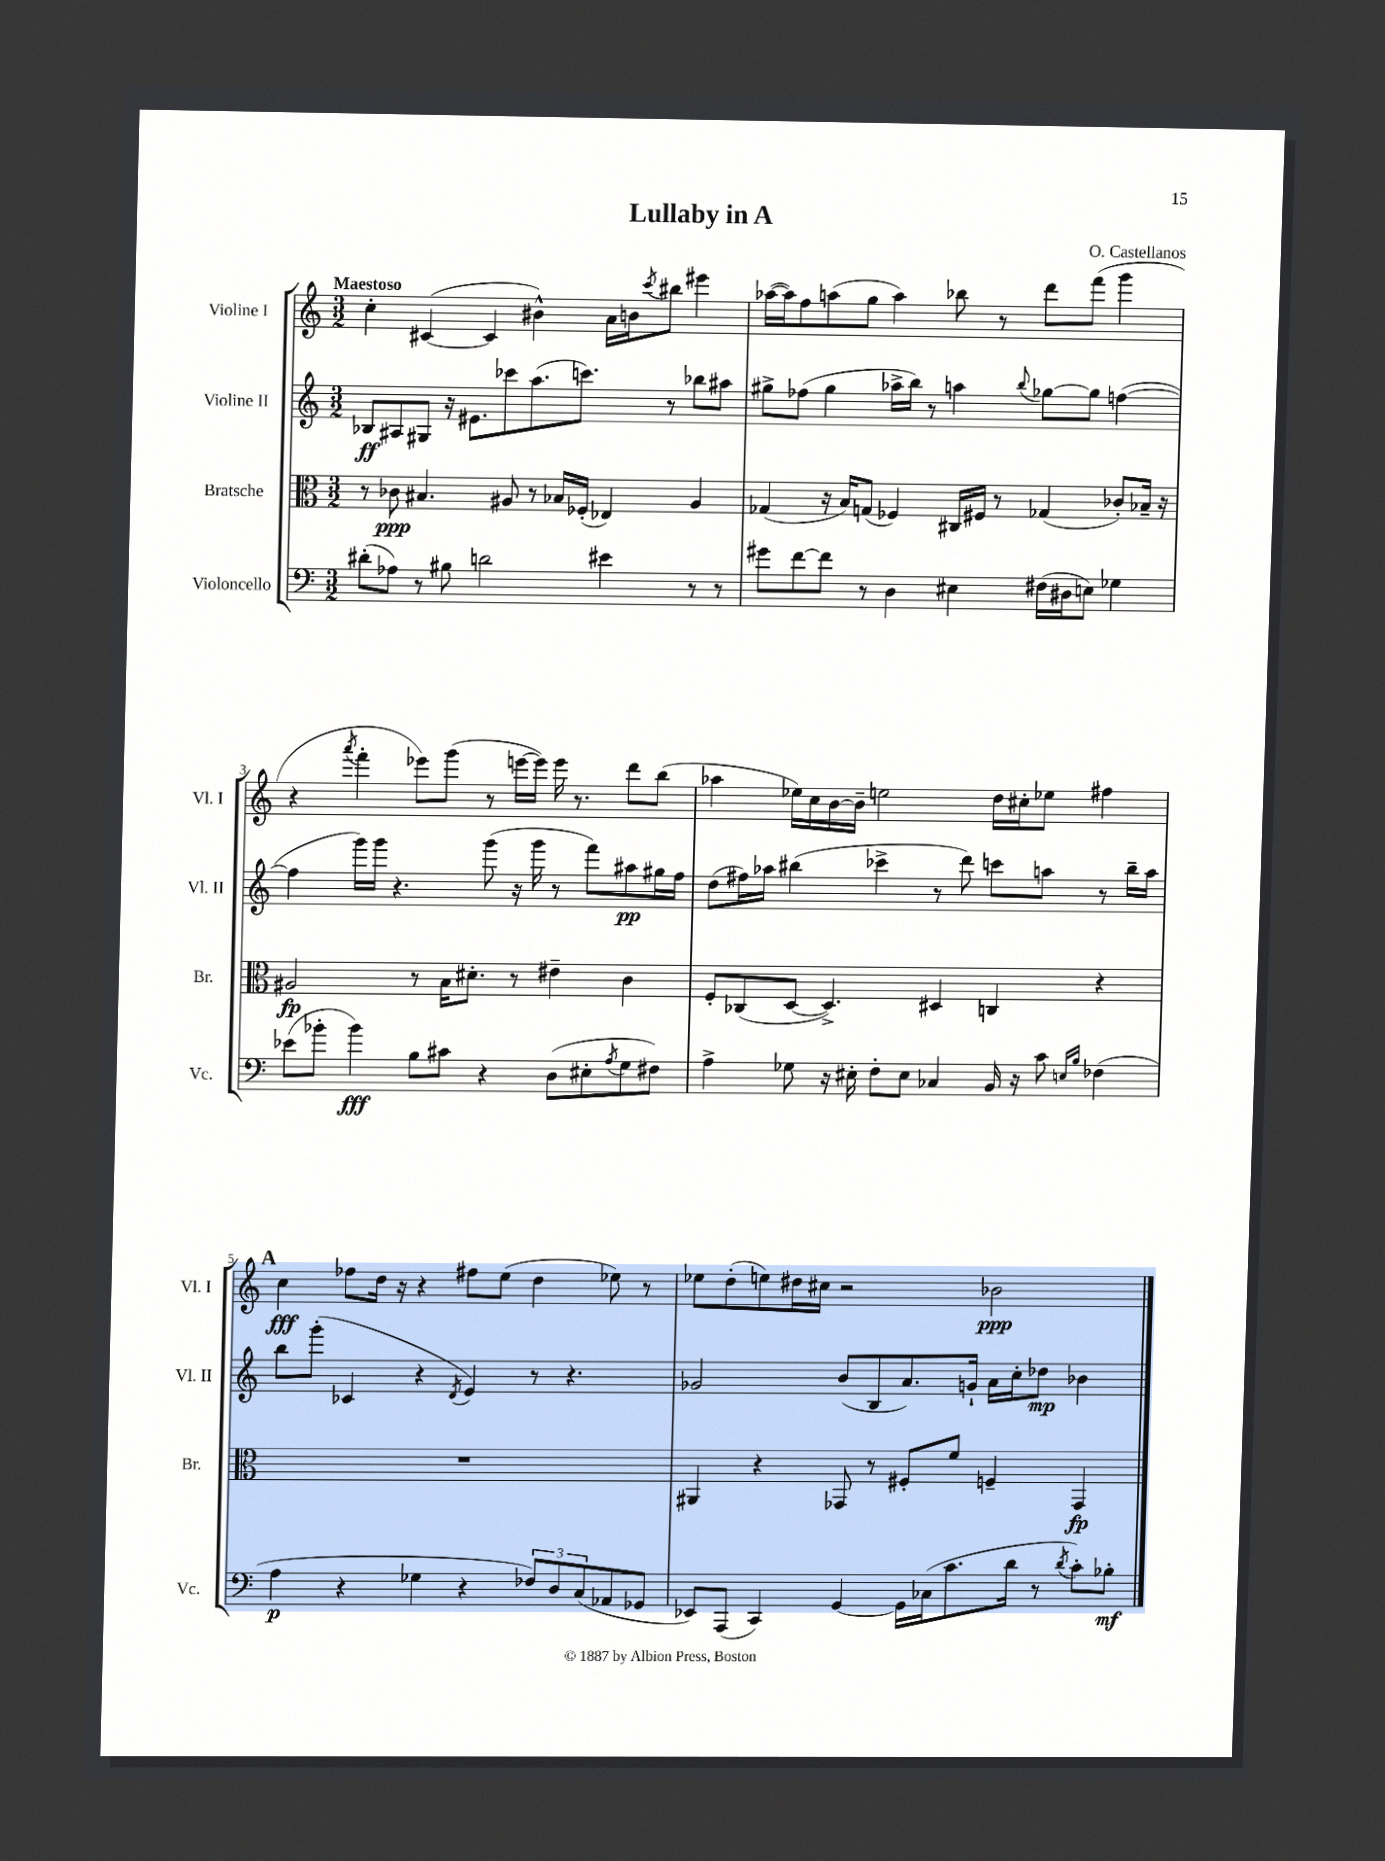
\header { title = "Lullaby in A" composer = "O. Castellanos" }
<<
\new StaffGroup <<
\new Staff = "s0" \with { instrumentName = "Violine I" shortInstrumentName = "Vl. I" } {
    \clef treble \key c \major \numericTimeSignature \time 3/2 \tempo "Maestoso"
    c''4-. cis'4~( cis'4 bis'4-^) a'16 b'16 \acciaccatura { c'''8 } bis''8 eis'''4 |
    aes''16~( aes''16) f''8 a''8( g''8 a''4) bes''8 r8 d'''8 f'''8( g'''4 |
    r4 \acciaccatura { a'''8 } f'''4-. ees'''8) g'''8( r8 e'''16~ e'''16) e'''16 r8. d'''8 b''8( |
    aes''4 ees''16) c''16 b'16~ b'16-- e''2 d''16 cis''16-. ees''8 fis''4 |
    \mark \markup { \bold "A" } c''4\fff fes''8 d''16 r16 r4 fis''8 e''8( d''4 ees''8) r8 |
    ees''8 d''8-.( e''8) dis''16 cis''16 r2 bes'2\ppp \bar "|." |
}
\new Staff = "s1" \with { instrumentName = "Violine II" shortInstrumentName = "Vl. II" } {
    \clef treble \key c \major \numericTimeSignature \time 3/2
    bes8\ff ais8 gis8 r16 eis'8. ces'''8 a''8.( c'''8.) r8 bes''8 ais''8 |
    gis''8-> fes''8( gis''4 aes''16-> b''16) r8 a''4 \appoggiatura { b''8 } ges''8~ ges''8 f''4~( |
    f''4 g'''16) g'''16 r4. g'''8( r16 g'''16 r8 f'''8) ais''8\pp gis''16 f''16 |
    d''8( fis''16) aes''16 bis''4( ces'''4-> r8 d'''8) c'''8 a''8 r8 bis''16-- a''16 |
    \mark \markup { \bold "A" } b''8 g'''8-.( ces'4 r4 \acciaccatura { d'8 } e'4) r8 r4. |
    ges'2 b'8( b8 a'8.) g'16-! a'16 c''16-. des''8\mp bes'4 \bar "|." |
}
\new Staff = "s2" \with { instrumentName = "Bratsche" shortInstrumentName = "Br." } {
    \clef alto \key c \major \numericTimeSignature \time 3/2
    r8 ces'8\ppp bis4. ais8 r8 bes16 fes16-.( ees4) ais4 |
    ges4( r16 b16) g8( fes4) cis16 fis16 r8 ges4( ces'8-.) bes16-- r16 |
    ais2\fp r8 b16 dis'8.-. r8 eis'4-- c'4 |
    f8-. ces8( d8~ d4.->) dis4 c4 r4 |
    \mark \markup { \bold "A" } R1. |
    ais,4 r4 ges,8 r8 fis8-. f'8 f4-- ges,4\fp \bar "|." |
}
\new Staff = "s3" \with { instrumentName = "Violoncello" shortInstrumentName = "Vc." } {
    \clef bass \key c \major \numericTimeSignature \time 3/2
    dis'8-.( aes8) r8 bis8 d'2 eis'4 r8 r8 |
    gis'8 f'8~ f'8 r8 d4 eis4 fis16( dis16 e8) ges4 |
    ees'8( bes'8-. bes'4\fff) b8 cis'8 r4 d8( eis8-. \acciaccatura { a8 } g8 fis8) |
    a4-> ges8 r16 eis16-. f8-. eis8 ces4 b,16 r16 c'8 \grace { e16 b16 } fes4( |
    \mark \markup { \bold "A" } a4\p r4 ges4 r4 \tuplet 3/2 { fes8) d8 c8( } aes,8 ges,8 |
    ees,8) a,,8( c,4) g,4~ g,16 ces16( c'8. d'16 r8 \acciaccatura { d'8 } c'8-.) bes8-.\mf \bar "|." |
}
>>
>>
